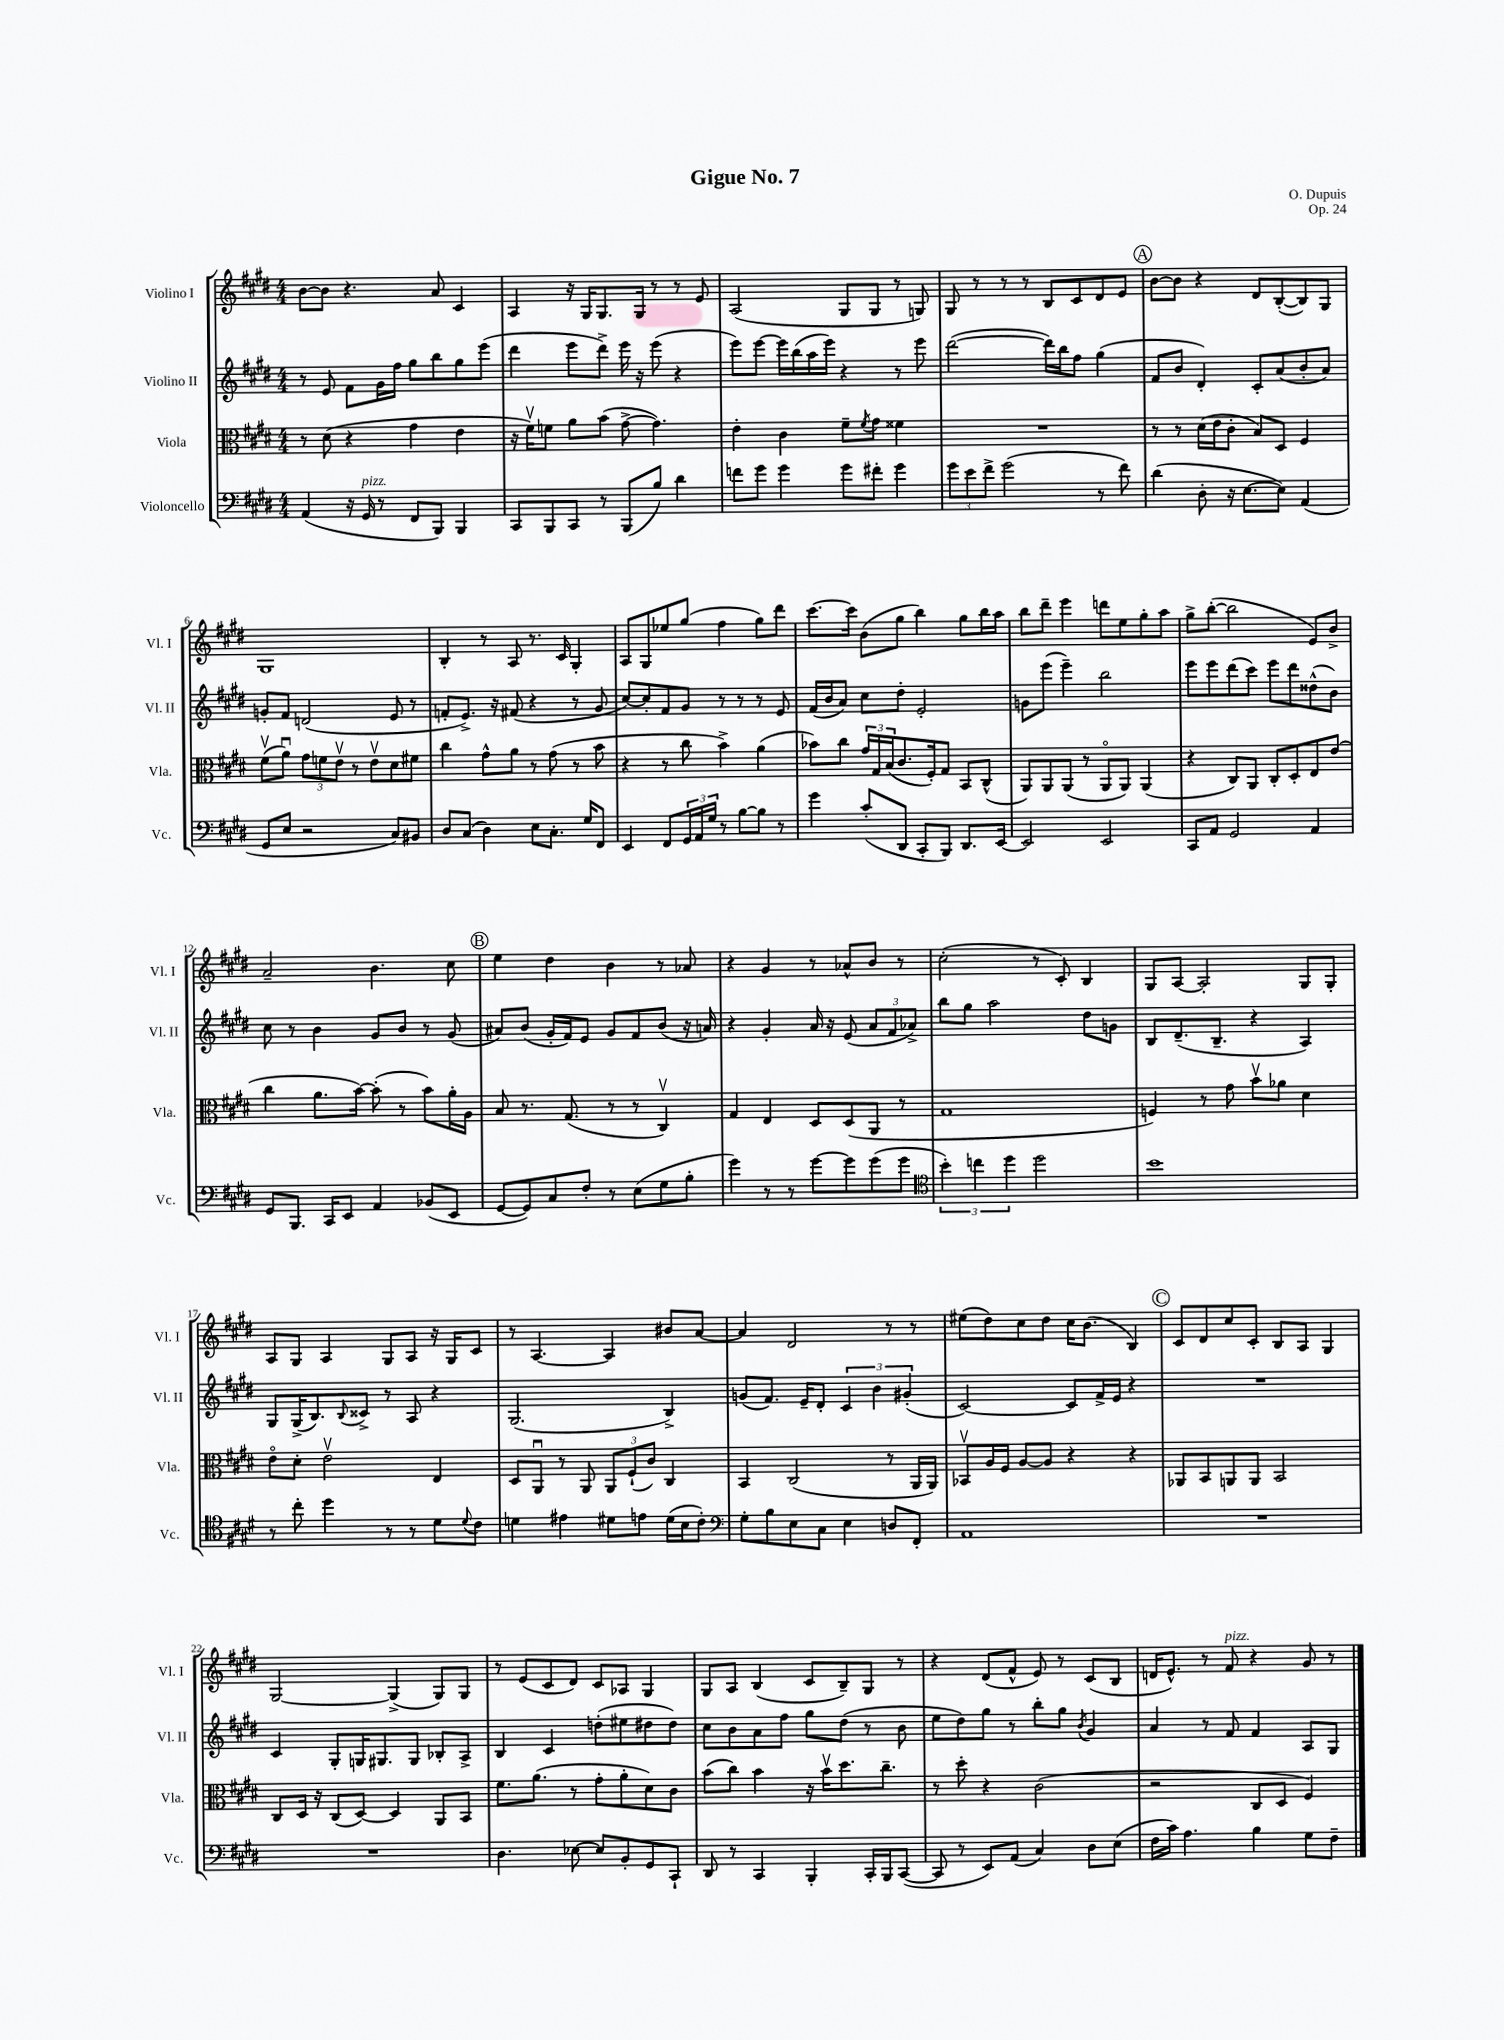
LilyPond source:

\header { title = "Gigue No. 7" composer = "O. Dupuis" opus = "Op. 24" }
<<
\new StaffGroup <<
\new Staff = "s0" \with { instrumentName = "Violino I" shortInstrumentName = "Vl. I" } {
    \clef treble \key e \major \numericTimeSignature \time 4/4
    b'8~ b'8 r4. a'8 cis'4 |
    a4 r16 gis16 gis8. gis16 r8 r8 e'8 |
    a2( gis8 gis8 r8 g8) |
    gis8 r8 r8 r8 b8 cis'8 dis'8 e'8 |
    \mark \markup { \circle "A" } b'8~ b'8 r4 dis'8 b8~-.( b8) gis8 |
    gis1 |
    b4-. r8 a8 r8. cis'16 gis4-. |
    a8 gis8 ees''8 gis''8( fis''4 gis''8) dis'''8 |
    cis'''8.~ cis'''16 b'8( gis''8 b''4) gis''8 b''16 a''16 |
    b''8 dis'''8-- e'''4 d'''8 e''8 gis''8-. a''8 |
    gis''8-> b''8~-.( b''2 e'8) b'8-> |
    a'2-- b'4. cis''8 |
    \mark \markup { \circle "B" } e''4 dis''4 b'4 r8 aes'8 |
    r4 gis'4 r8 aes'8-^ b'8 r8 |
    cis''2-.( r8 cis'8-.) b4 |
    gis8 a8~ a2-. gis8 gis8-. |
    a8 gis8 a4 gis8 a8 r16 gis16 cis'8 |
    r8 a4.~ a4 bis'8 a'8~ |
    a'4 dis'2 r8 r8 |
    eis''8( dis''8) cis''8 dis''8 cis''16 b'8.( b4) |
    \mark \markup { \circle "C" } cis'8 dis'8 cis''8 cis'8-. b8 a8 gis4 |
    gis2~ gis4->( gis8) gis8 |
    r8 e'8( cis'8 dis'8) cis'8 aes8 gis4 |
    gis8 a8 b4( cis'8 b8--) gis8 r8 |
    r4 dis'8( fis'8-^ e'8) r8 cis'8( b8 |
    d'16 e'8.-^) r8 fis'8^\markup { \italic "pizz." } r4 gis'8 r8 \bar "|." |
}
\new Staff = "s1" \with { instrumentName = "Violino II" shortInstrumentName = "Vl. II" } {
    \clef treble \key e \major \numericTimeSignature \time 4/4
    r8 e'8 fis'8 gis'16 fis''16 gis''8 b''8 gis''8 e'''8( |
    dis'''4 e'''8 dis'''8->) e'''16 r16 e'''8( r4 |
    e'''8) e'''8~ e'''16 b''16( a''16 e'''16) r4 r8 e'''8 |
    dis'''2~( dis'''16) b''16 fis''8 gis''4( |
    \mark \markup { \circle "A" } fis'8 b'8 dis'4-.) cis'8-. a'8( b'8-. a'8) |
    g'8-. fis'8 d'2( e'8 r8 |
    f'8-. e'8.->) r16 fis'8( r4 r8 gis'8 |
    cis''8~) cis''8-. fis'8 gis'8 r8 r8 r8 e'8 |
    fis'16( b'16 a'8) cis''8 dis''8-. e'2-. |
    g'8 e'''8( e'''4--) b''2 |
    e'''8 e'''8 dis'''8( cis'''8) e'''8 dis'''8 disis''8-^( b'8) |
    cis''8 r8 b'4 gis'8 b'8 r8 gis'8( |
    \mark \markup { \circle "B" } ais'8) b'8( gis'16-. fis'16) e'8 gis'8 fis'8 b'8( r16 a'16) |
    r4 gis'4-. a'16 r16 e'8( \tuplet 3/2 { a'8 fis'8 aes'8->) } |
    b''8 gis''8 a''2 dis''8 g'8 |
    b8 dis'8.--( b8.-- r4 a4) |
    gis8 gis16->( b8.) \appoggiatura { b8 } cisis'8-> r8 a8 r4 |
    gis2.( b4->) |
    g'8( fis'8.) e'16-- dis'8-. \tuplet 3/2 { cis'4 b'4 gis'4-.( } |
    cis'2~) cis'8 fis'16-> e'16 r4 |
    \mark \markup { \circle "C" } R1 |
    cis'4 gis8-. g16 gis8. gis8 bes8-. a8-> |
    b4 cis'4 d''8-.( eis''8 dis''8 dis''8) |
    cis''8 b'8 a'8 fis''8 gis''8 dis''8( r8 b'8 |
    e''8 dis''8) gis''8 r8 b''8-. gis''8 \acciaccatura { b'8 } gis'4 |
    a'4 r8 fis'8 fis'4 a8 gis8 \bar "|." |
}
\new Staff = "s2" \with { instrumentName = "Viola" shortInstrumentName = "Vla." } {
    \clef alto \key e \major \numericTimeSignature \time 4/4
    r8 dis'8( r4 gis'4 e'4 |
    r16 fis'16\upbow) f'8 a'8 b'8( gis'8~-> gis'4.) |
    e'4-. cis'4 fis'8-- \acciaccatura { fis'8 } gis'8 fisis'4 |
    R1 |
    \mark \markup { \circle "A" } r8 r8 dis'16( e'16 cis'8-. b8) dis8 fis4 |
    fis'8\upbow( a'8\downbow) \tuplet 3/2 { gis'8 f'8 e'8\upbow } r8 e'8\upbow dis'8 fis'8 |
    cis''4 gis'8-^ a'8 r8 gis'8( r8 b'8 |
    r4 r8 cis''8 b'4->) a'4( |
    bes'8) cis''8 \tuplet 3/2 { gis'16 gis16 b16( } cis'8. fis16-.) gis8 b,8 cis8-^( |
    a,8) a,8 a,8( r8 a,8\flageolet a,8) a,4( |
    r4 cis8) a,8 cis8-. dis8-. e8 e'8( |
    cis''4 a'8. b'16~) b'8-.( r8 b'8) a'16-. a16 |
    \mark \markup { \circle "B" } b8 r8. gis8.( r8 r8 cis4\upbow) |
    gis4 e4 dis8 dis8( a,8 r8 |
    gis1 |
    f4) r8 gis'8 b'8\upbow aes'8 dis'4 |
    e'8\flageolet dis'8-. e'2\upbow e4 |
    dis8 a,8\downbow r8 a,8 \tuplet 3/2 { a,8 fis8-!( cis'8) } cis4 |
    b,4 cis2( r8 a,16 a,16) |
    bes,8\upbow a16 fis16 a8~ a8 r4 r4 |
    \mark \markup { \circle "C" } aes,8 b,8 a,8 a,8 b,2 |
    cis8 dis16 r16 cis8( dis8~) dis4 a,8 b,8 |
    fis'8. a'8.( r8 gis'8-. a'8-. dis'8) cis'8 |
    b'8( cis''8) b'4 r16 b'16\upbow dis''8. cis''8.-- |
    r8 dis''8-. r4 cis'2( |
    r2 cis8 dis8 fis4) \bar "|." |
}
\new Staff = "s3" \with { instrumentName = "Violoncello" shortInstrumentName = "Vc." } {
    \clef bass \key e \major \numericTimeSignature \time 4/4
    a,4( r16 gis,16^\markup { \italic "pizz." } r8 fis,8 b,,8) b,,4 |
    cis,8 b,,8 cis,8 r8 b,,8( b8) dis'4 |
    f'8 gis'8 gis'4 gis'8 fis'8-. gis'4 |
    \tuplet 3/2 { gis'8 e'8 fis'8-> } gis'2( r8 fis'8) |
    \mark \markup { \circle "A" } dis'4( dis8-. r16 e8.~ e8) a,4( |
    gis,8 e8 r2 cis8) bis,8 |
    dis8 cis8( dis4) e8 cis8.-. gis16 fis,8 |
    e,4 fis,8 \tuplet 3/2 { gis,16 a,16 gis16 } r8 b8~ b8 r8 |
    gis'4 cis'8-.( dis,8 cis,8-. b,,8) dis,8. e,16~ |
    e,2 e,2 |
    cis,8 a,8 gis,2 a,4 |
    gis,8 b,,8. cis,16 e,8 a,4 bes,8( e,8 |
    \mark \markup { \circle "B" } gis,8~ gis,8) cis8 fis8-. r8 e8( gis8 b8-. |
    gis'4) r8 r8 gis'8~ gis'8 gis'8( gis'8 |
    \clef tenor \tuplet 3/2 { b'4-.) c''4 dis''4 } dis''2 |
    b'1 |
    r8 cis''8-. dis''4 r8 r8 dis'8 \appoggiatura { dis'8 } cis'8 |
    d'4 eis'4 dis'8 e'8 dis'16( b16 cis'8-.) |
    \clef bass gis8-. b8 e8 cis8 e4 d8 fis,8-. |
    a,1 |
    \mark \markup { \circle "C" } R1 |
    R1 |
    dis4. ees8~ ees8 b,8-. gis,8 cis,8-! |
    dis,8 r8 cis,4 b,,4-. cis,16-. b,,16 cis,8~( |
    cis,8 r8 e,8) a,8( cis4) dis8 e8( |
    fis16 cis'16) a4. b4 gis8 fis8-- \bar "|." |
}
>>
>>
